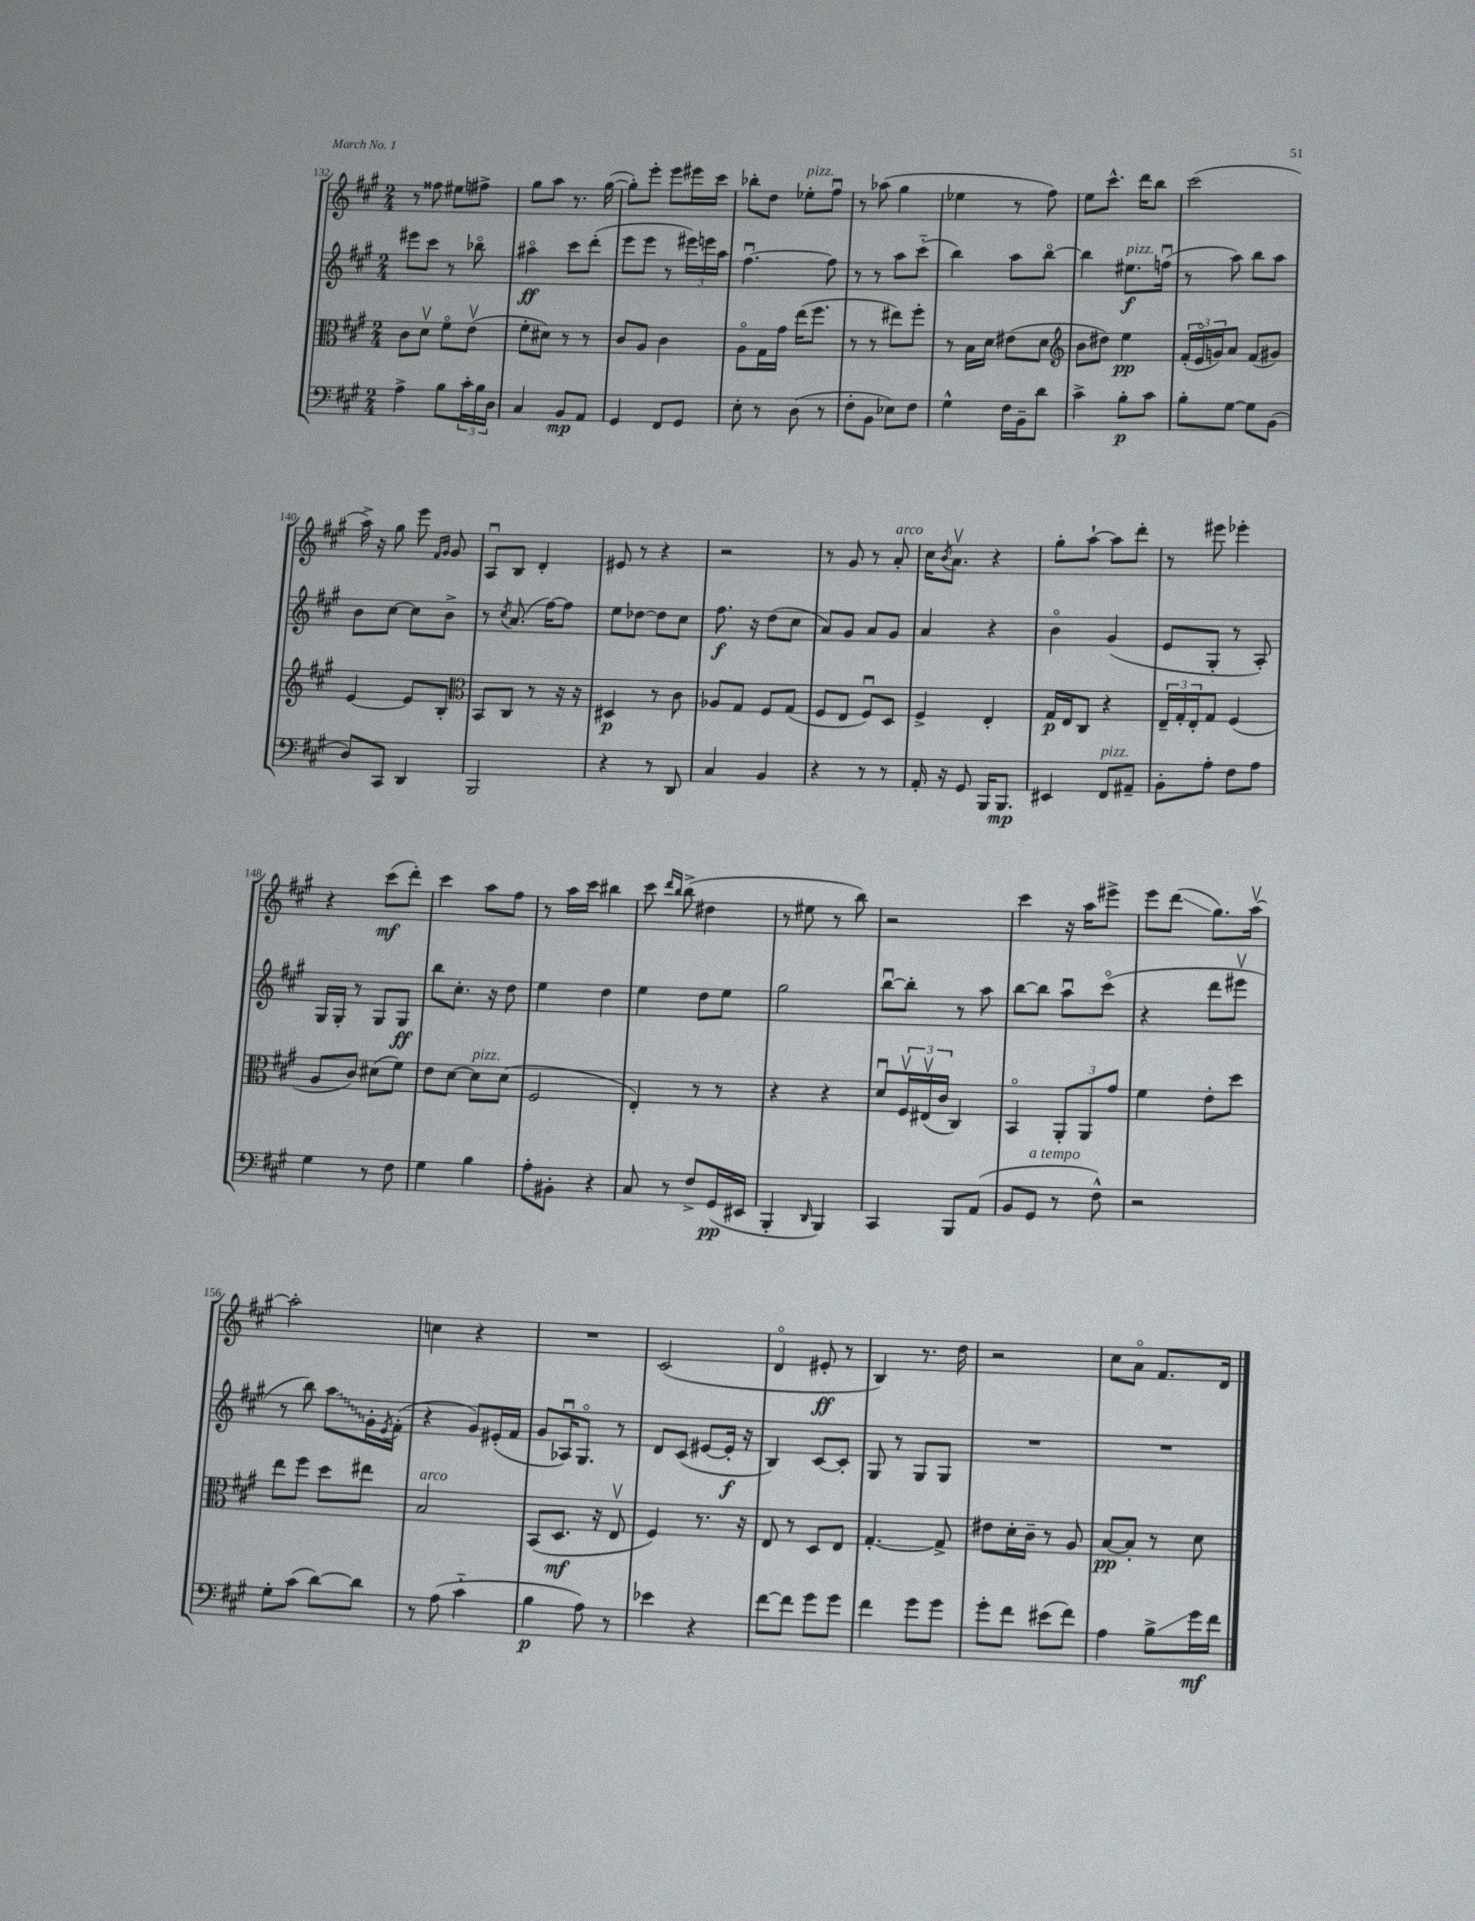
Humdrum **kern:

**kern	**kern	**kern	**kern
*staff4	*staff3	*staff2	*staff1
*clefF4	*clefC3	*clefG2	*clefG2
*k[f#c#g#]	*k[f#c#g#]	*k[f#c#g#]	*k[f#c#g#]
*M2/4	*M2/4	*M2/4	*M2/4
4A^	8c#	8eee#	8r
.	8dv	8ccc#	8ff##
8B	8f#o	8r	8ee#
24c#'	(8ev	8bb-o	8ff#^
24B	.	.	.
24D	.	.	.
=	=	=	=
4C#	8f#'	4aa#o	8gg#
.	8d#)	.	8aa
8BB	8r	8ccc#	8.r
8AA	8r	(8ddd'	.
.	.	.	([16gg#
=	=	=	=
4GG#	8c#	8eee	8gg#'])
.	8A	8eee	8eee'
8FF#	4c#	8r	8eee
8GG#	.	24eee#)	16eee#
.	.	24eee	.
.	.	.	16ccc#
.	.	24aa	.
=	=	=	=
8E'	8Ao	[4.ff#u	8bb-'
8r	16G#	.	8dd
.	16g#	.	.
(8D	(16ee	.	8ee-'
.	8.ff#	.	.
8r	.	8ff#]	8ff#u
=	=	=	=
8F#'	8r	8r	8r
8BB	8r	8r	(8aa-
8E-)	8ee#)	8aa	4gg#
8F#	8ff#'	(8ccc#'~	.
=	=	=	=
4G#^^	8r	4bb)	4ee-
.	16B	.	.
.	16d	.	.
16F#	(8e#	8aa	8r
16BB~	.	.	.
8d	8d	[8bbo	8ff#)
=	=	=	=
*	*clefG2	*	*
4c#^	8b	4bb]	8ee
.	8dd#)	.	8.ccc#^^
8B'	4ee	8.ee#	.
.	.	.	16ddd
8c#	.	.	8bb
.	.	(16ffu	.
=	=	=	=
8B'	(24f#'	8r	(2ccc#
.	24eo	.	.
.	24g)	.	.
[8G#	8a	8aa)	.
8G#]	(8f#	8bb	.
(8BB	8g#)	8aa	.
=	=	=	=
8D)	[4e	8b	16aa^)
.	.	.	16r
8CC#	.	[8cc#	8gg#
4DD	8e]	8cc#]	8eee
.	.	.	16qqf#
.	.	.	16qqg#
.	8B'	8b^	8g#
=	=	=	=
*	*clefC3	*	*
2BBB	8BB	8r	8Au
.	.	8qcc#	.
.	8C#	(8.a	8B
.	8r	.	4d'
.	.	[16ff#)	.
.	16r	8ff#]	.
.	16r	.	.
=	=	=	=
4r	4D#	8ee	8e#
.	.	[8dd-	8r
8r	8r	8dd-]	4r
8DD	8c#	8cc#	.
=	=	=	=
4C#	8A-	8.ff#	2r
.	8G#	.	.
.	.	16r	.
4BB	8F#	(8dd	.
.	(8G#	8cc#	.
=	=	=	=
4r	8F#	8a)	8r
.	8E	8g#	8g#
8r	8F#u)	8a	8r
8r	8D	8g#	8a'
=	=	=	=
16AA'	4F#^	4a	16cc#
.	.	.	8qb
16r	.	.	8.av
8GG#	.	.	.
16BBB	4E'	4r	4r
8.BBB	.	.	.
=	=	=	=
4EE#	16G#	4bo	8gg#'
.	16E	.	.
.	8C#	.	[8aa`
8FF#	4r	(4g#	8aa]
8AA#~	.	.	8ddd'
=	=	=	=
8BB'	24E~	8e	8r
.	24G#'	.	.
.	24E'	.	.
8A'	8G#	8G#'	8eee#
8F#	(4F#	8r	4eee-'
8A	.	8A')	.
=	=	=	=
4G#	8A	16G#	4r
.	.	16G#'	.
.	8c#)	8r	.
8r	(8d#	8G#	(8ccc#
8F#	8f#)	8G#	8ddd')
=	=	=	=
4G#	8e	8bb	4ccc#
.	[8d	8.cc#'	.
4B	8d]	.	8aa
.	.	16r	.
.	(8d	8dd	8ff#
=	=	=	=
8A'	2F#	4ee	8r
8BB#'	.	.	16aa
.	.	.	16ccc#
4r	.	4dd	4bb#
=	=	=	=
8C#	4E')	4ee	8ccc#
.	.	.	16qqddd
.	.	.	16qqbb
8r	.	.	(8bb^
8F#^	8r	8dd	4dd#
(16GG#	8r	8ee	.
16EE#	.	.	.
=	=	=	=
4BBB'	4r	2gg#	8r
.	.	.	8ee#
16qqDD	.	.	.
4BBB)	4r	.	8r
.	.	.	8bb)
=	=	=	=
4CC#	8du	[8bbu	2r
.	24F#v	8bb']	.
.	(24E#v	.	.
.	24c#	.	.
8BBB	4C#)	8r	.
(8AA	.	8aa	.
=	=	=	=
8BB	4BBo	[8bb	4ccc#
8GG#	.	8bb]	.
8r	12AA'	8aau	16r
.	.	.	16aa
.	12AA	.	.
8F#^^)	.	(8ccc#o	8eee#^
.	12g#	.	.
=	=	=	=
2r	4f#	4r	8eee
.	.	.	(8ddd
.	8e'	8ddd	8.gg#)
.	8dd	8eee#v	.
.	.	.	[16aav
=	=	=	=
8G#'	8ee	8r	2aa']
(8c#	8ff#	8bb)	.
[8d)	8dd	8aa	.
8d]	8ee#	16g#'	.
.	.	8qe	.
.	.	(16f#'	.
=	=	=	=
8r	2B	4r	4cc
(8A	.	.	.
4c#'~	.	8g#)	4r
.	.	(16e#'	.
.	.	16f#	.
=	=	=	=
4B	(8BB	8g#	2r
.	8.D	16A-u)	.
.	.	8.G#o	.
8A)	.	.	.
.	16r	.	.
8r	8Ev	8r	.
=	=	=	=
4e-	4F#)	8d	(2c#
.	.	(8c#	.
4r	8.r	[8e#	.
.	.	16e#']	.
.	16r	16r	.
=	=	=	=
[8f#	8E	4B)	4do
8f#]	8r	.	.
8g#	8D	[8c#	8e#'
8g#	8E	8c#']	8r
=	=	=	=
4f#	[4.G#'	8G#	4B)
.	.	8r	.
8g#	.	8G#	8.r
8g#	8G#^]	8G#	.
.	.	.	16dd
=	=	=	=
8g#'	8e#	2r	2r
8f#	16d'	.	.
.	16c#~	.	.
(8e#	8r	.	.
8f#)	8A	.	.
=	=	=	=
4A	[8B	2r	8cc#
.	8B']	.	8ao
8B^	8r	.	8.f#
16g#	8d	.	.
16f#	.	.	16d
==	==	==	==
*-	*-	*-	*-
